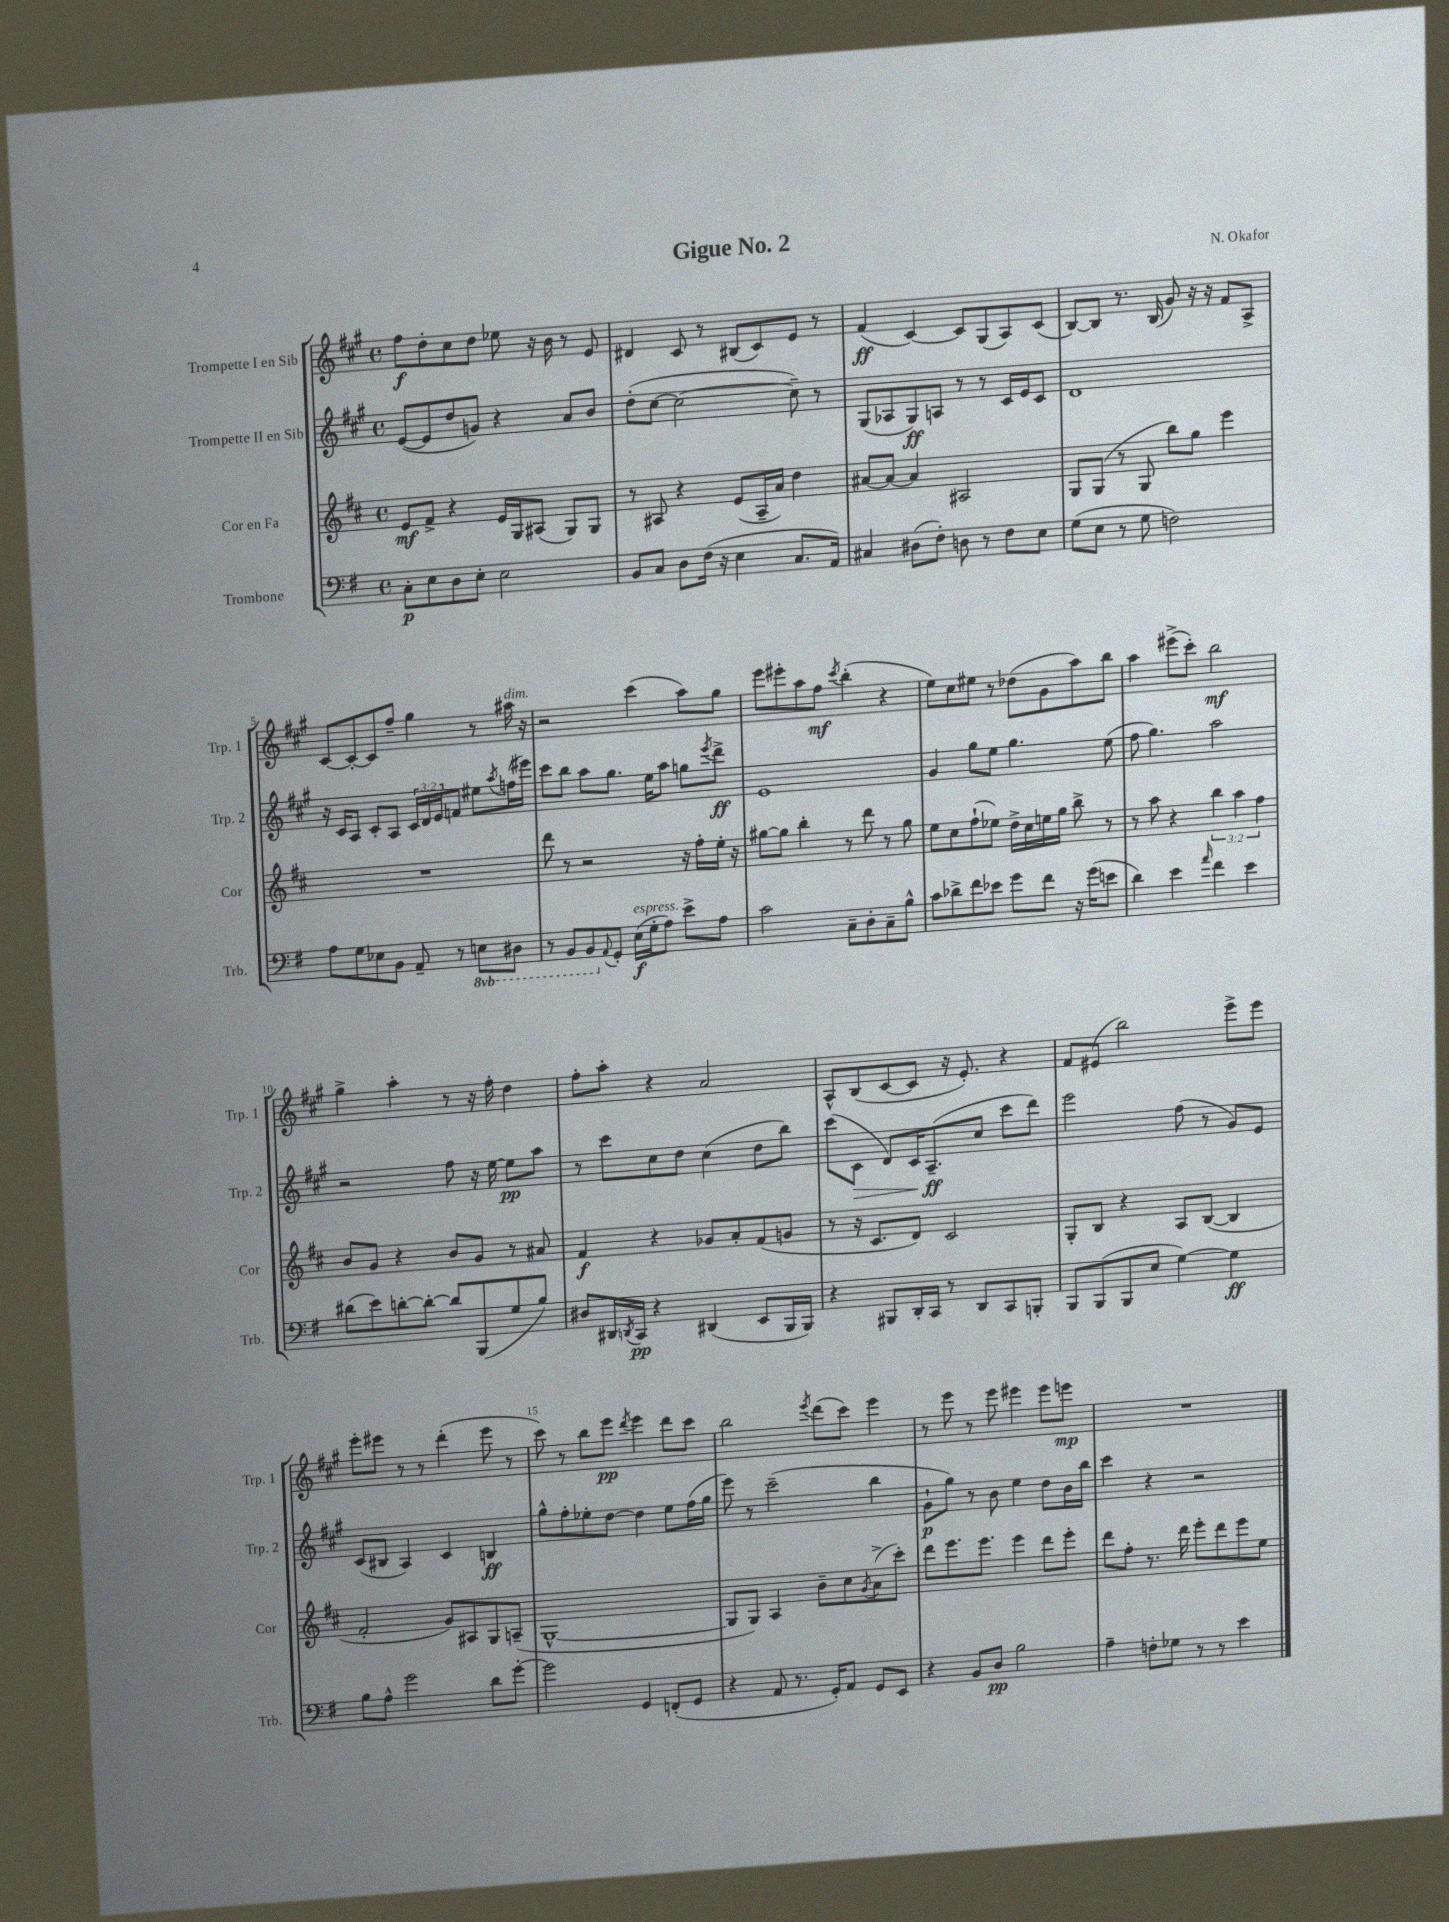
\header { title = "Gigue No. 2" composer = "N. Okafor" }
<<
\new StaffGroup <<
\new Staff = "s0" \with { instrumentName = "Trompette I en Sib" shortInstrumentName = "Trp. 1" } {
    \clef treble \key a \major \defaultTimeSignature \time 4/4
    fis''8\f d''8-. cis''8 d''8 ees''8 r16 b'16 r8 e'8 |
    dis'4 cis'8 r8 bis8( cis'8) e'8 r8 |
    fis'4\ff( cis'4~) cis'8 gis8( a8) cis'8( |
    b8~) b8 r8. b16( gis'8) r16 r16 fis'8 a8-> |
    cis'8~ cis'8~-. cis'8 fis''8-- gis''4 r8 ais''16^\markup { \italic "dim." } r16 |
    r2 cis'''4( a''8) gis''8 |
    e'''8 eis'''8-. a''8 fis''8\mf \acciaccatura { cis'''8 } b''4-.( r4 |
    e''8) cis''8 eis''8 r8 des''8( gis'8 a''8) b''8 |
    a''4 eis'''8->( cis'''8-.) b''2\mf |
    gis''4-> a''4-. r8 r16 fis''16-. d''4 |
    fis''8-. a''8-. r4 a'2 |
    a8-^ b8( cis'8~ cis'8 r16 e'8.-.) r4 |
    fis'8 eis'8( b''2) e'''8-> e'''8 |
    e'''8-. eis'''8 r8 r8 d'''4-.( eis'''8 r8 |
    cis'''8) r8 b''8 e'''8\pp \acciaccatura { d'''8 } e'''4 d'''8 cis'''8 |
    b''2 \acciaccatura { e'''8 } d'''8( cis'''8) e'''4 |
    r8 e'''8 r8 e'''8 eis'''4 eis'''8 e'''8\mp |
    R1 \bar "|." |
}
\new Staff = "s1" \with { instrumentName = "Trompette II en Sib" shortInstrumentName = "Trp. 2" } {
    \clef treble \key a \major \defaultTimeSignature \time 4/4 \override Staff.TupletNumber.text = #tuplet-number::calc-fraction-text
    e'8~( e'8 d''8 g'8) r4 a'8 b'8 |
    d''8-.( cis''8~ cis''2~ cis''8--) r8 |
    gis8( aes8 gis8\ff) a8 r8 r8 cis'16 e'16 cis'8 |
    d'1 |
    r16 cis'16 a8 cis'8-. a8 \tuplet 3/2 { cis'16 d'16 e'16 } f'8 eis''8 \acciaccatura { a''8 } f''16( eis'''16) |
    cis'''8 b''8 a''8 gis''8. e''16 a''8 g''8 \acciaccatura { e'''8 } d'''8->\ff |
    e'1 |
    gis'4 gis''8 e''8 gis''4. e''8( |
    fis''8 gis''4.) a''2 |
    r2 fis''8 r16 e''16~ e''8\pp a''8 |
    r8 cis'''8 cis''8 d''8 cis''4( d''8 b''8) |
    cis'''8( cis'8\> d'8) cis'16 a8.--\ff\!( cis''8 cis'''8 d'''8) |
    e'''2 fis''8( r8 gis'8) e'8 |
    cis'8( bis8 a4) cis'4 b4\ff |
    gis''8-^ fis''8-. ees''8-. d''8~ d''4 ees''8 fis''16( gis''16 |
    e'''8) r8 cis'''2--( b''4 |
    gis'8-!\p gis''8) r8 b'8 e''4 d''8 b'16 b''16 |
    cis'''4 r4 r2 \bar "|." |
}
\new Staff = "s2" \with { instrumentName = "Cor en Fa" shortInstrumentName = "Cor" } {
    \clef treble \key d \major \defaultTimeSignature \time 4/4 \override Staff.TupletNumber.text = #tuplet-number::calc-fraction-text
    e'8\mf fis'8-> r4 e'16 g16 ais8( g8) g8 |
    r8 ais8 r4 e'8( ais16-- a'16) d''4 |
    ais'8~ ais'8~ ais'4 ais2 |
    g8 g8( r8 g8 b''8) g''8 e'''4 |
    R1 |
    d'''8 r8 r2 r16 fis''16-. e''16-. r16 |
    gis''8~ gis''8 b''4-. r8 d'''8 r8 gis''8 |
    e''8 cis''8 fis''8-!( ees''8) d''16-> cis''16 e''16 g''16 b''8-> r8 |
    r8 a''8 r4 \tuplet 3/2 { b''4 a''4 fis''4 } |
    b'8 g'8 r4 b'8 g'8 r8 ais'8 |
    fis'4\f r4 ges'8 a'8-. fis'8( g'8 |
    r8 r16 cis'8. d'8) cis'2 |
    g8-. b8 r4 a8 b8~( b4 |
    fis'2-. g'8) ais8 g8 a8--( |
    g1~-^ |
    g8 g8) a4 b'8-- cis''8 \acciaccatura { g'8 } a'8->( cis'''8-.) |
    d'''8 e'''8. e'''8. e'''4 d'''8 e'''8-. |
    d'''8 fis''8-. r8. d'''16 e'''8-. d'''8 e'''8 e''8 \bar "|." |
}
\new Staff = "s3" \with { instrumentName = "Trombone" shortInstrumentName = "Trb." } {
    \clef bass \key g \major \defaultTimeSignature \time 4/4 \set Staff.ottavationMarkups = #ottavation-simple-ordinals
    c8-.\p e8 d8 e8-. e2 |
    b,8 c8 d8 fis16( r16 e4 c8. a,16) |
    cis4 dis8( fis8-.) d8 r8 fis8 e8 |
    g8( e8 r8 g8 f2) |
    a8 g8 ees8 b,8 a,8-- r8 \ottava #-1 e,!8 dis,8 |
    r8 b,,8 b,,8 \ottava #0 \appoggiatura { a,8 } g,8-. e16\f^\markup { \italic "espress." }( g16-. a8) e'8-> a8 |
    c'2 c8-- d8-. c8-- b8-^ |
    c'8 des'8-> fis'8 ees'8 g'8 fis'8 r16 g'16( e'8 |
    d'4) e'4 \grace { a'16 } fis'4 e'4 |
    dis'8( e'8) d'8~-. d'8~-. d'8 b,,8( g8 b8) |
    dis8 dis,16 \acciaccatura { d,8 } c,16\pp r4 dis,4( e,8 b,,16 b,,16) |
    r4 bis,,8 d,16-. c,16 r8 d,8 c,8 b,,8-. |
    b,,8 b,,8( b,,8 e8 g4~) g4\ff |
    b8 a8-^ g'2 d'8 g'8~-. |
    g'2 g,4 f,8-.( g,8 |
    r4 a,8 r8. g,16-.) a,8 g,8 e,8 |
    r4 b,8 d8\pp b2 |
    a4-- f8-. ges8 r8 r8 e'4 \bar "|." |
}
>>
>>
\layout { \context { \Score \override BarNumber.break-visibility = ##(#f #t #t) barNumberVisibility = #(every-nth-bar-number-visible 5) } }
